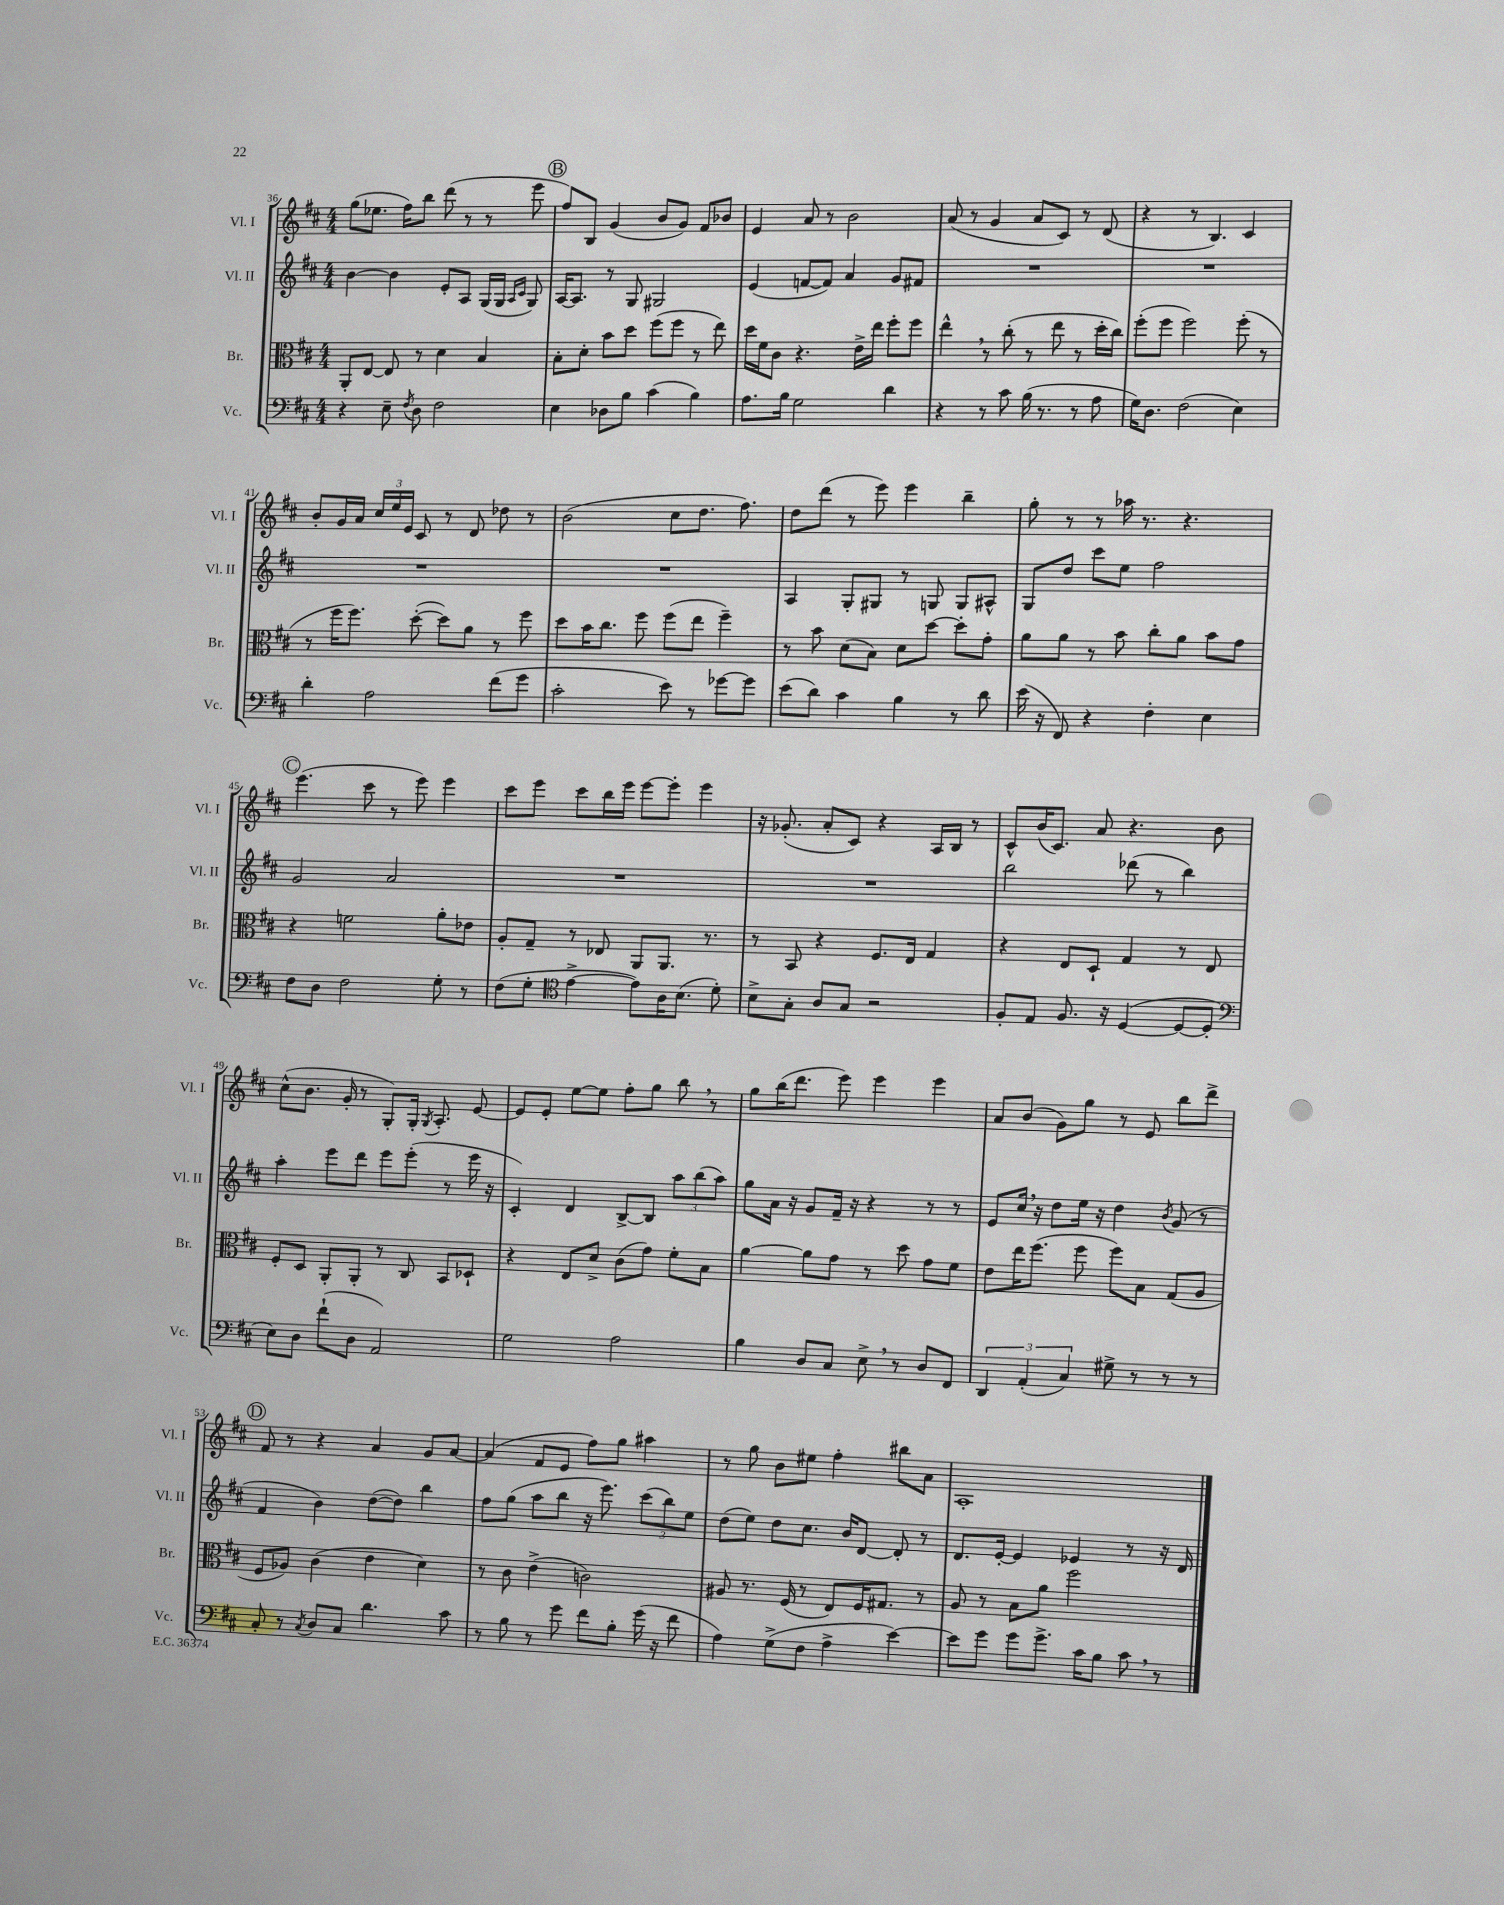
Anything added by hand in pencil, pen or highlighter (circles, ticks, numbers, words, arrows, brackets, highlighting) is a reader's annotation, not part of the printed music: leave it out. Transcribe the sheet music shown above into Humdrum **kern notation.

**kern	**kern	**kern	**kern
*staff4	*staff3	*staff2	*staff1
*clefF4	*clefC3	*clefG2	*clefG2
*k[f#c#]	*k[f#c#]	*k[f#c#]	*k[f#c#]
*M4/4	*M4/4	*M4/4	*M4/4
4r	8AA'/L	[4b\	(8gg\L
.	[8E/J	.	8.ee-\J
8E~\	8E/]	4b\]	.
.	.	.	16ff#\LK)
8qF#/	.	.	.
8D\	8r	.	8bb\J
2F#\	4d\	8e'/L	(8ddd\
.	.	8A/J	8r
.	4B/	(16G/LL	8r
.	.	16G/JJ	.
.	.	16qqA/LL	.
.	.	16qqc#/JJ	.
.	.	8G/)	8eee\
=	=	=	=
4E\	8B'\L	[16A/LK	8ff#/L)
.	.	8.A/]J	.
.	8d'\J	.	8B/J
8D-\L	8b\L	8r	(4g/
8B\J	8dd\J	8G/	.
(4c#\	(8ff#\L	2G#/	8b/L
.	8ff#\J	.	8g/J)
4B\)	8r	.	8f#/L
.	8ee\)	.	8b-/J
=	=	=	=
8.A\L	16dd\LL	(4e/	4e/
.	16f#\J	.	.
.	8c#\J	.	.
16B\Jk	.	.	.
2G\	4.r	[8f/L	8a/
.	.	8f/]J)	8r
.	.	4a/	2b\
.	16e^\LL	.	.
.	16ee\JJ	.	.
4d\	8ff#'\L	8g/L	.
.	8ff#\J	8f#/J	.
=	=	=	=
4r	4ee^^\	1r	(8a/
.	.	.	8r
8r	8r	.	4g/
8c#\	(8cc#'\	.	.
(16B\	8r	.	8a/L
8.r	.	.	.
.	8ee\	.	8c#/J)
8r	8r	.	8r
8A\	16dd'\LL	.	(8d/
.	16cc#\JJ)	.	.
=	=	=	=
16G\LK)	(8ff#'\L	1r	4r
8.D\J	.	.	.
.	8ff#\J	.	.
(2F#\	2ff#\)	.	8r
.	.	.	4.B/)
4E\)	(8ff#'\	.	4c#/
.	8r	.	.
=	=	=	=
4d'\	8r	1r	8b'/L
.	16ff#\LK	.	16g/L
.	8.ff#\J)	.	16a/JJ
2A\	.	.	24cc#/LL
.	.	.	24ee/
.	.	.	24e/JJ
.	([8dd'\	.	8c#/
.	8dd\]L)	.	8r
.	8a\J	.	8d/
(8f#\L	8r	.	8dd-\
8g\J	8ff#\	.	8r
=	=	=	=
2c#'\	8dd\L	1r	(2b\
.	16b\K	.	.
.	8.cc#\J	.	.
.	8ff#\	.	.
8e\)	(8ff#\L	.	8cc#\L
8r	8ee\J	.	8.dd\J
[8g-\L	4ff#~\)	.	.
.	.	.	8.ff#\)
8g-\]J	.	.	.
=	=	=	=
(8e\L	8r	4A/	8dd\L
8d\J)	8b\	.	(8ddd\J
4c#\	(8d\L	8G'/L	8r
.	8B\J)	8G#/J	8eee\)
4B\	8d\L	8r	4eee\
.	[8dd\J	8G/	.
8r	8dd'\]L	8G/L	4bb~\
8d\	8g'\J	8A#^^/J	.
=	=	=	=
(16e\	8a\L	8G/L	8gg'\
16r	.	.	.
8FF#/)	8a\J	8dd/J	8r
4r	8r	8ccc#\L	8r
.	8b\	8ee\J	16aa-\
.	.	.	8.r
4F#'\	8cc#'\L	2ff#\	.
.	8a\J	.	4.r
4E\	8b\L	.	.
.	8g\J	.	.
=	=	=	=
8F#\L	4r	2g/	(4.eee\
8D\J	.	.	.
2F#\	2f\	.	.
.	.	.	8ccc#\
.	.	2a/	8r
.	.	.	8eee\)
8G'\	8a'\L	.	4eee\
8r	8e-\J	.	.
=	=	=	=
(8F#\L	8A'/L	1r	8ccc#\L
8G'\J	8G~/J	.	8eee\J
*clefC4	*	*	*
[4e^\	8r	.	8ccc#\L
.	8E-/	.	16bb\L
.	.	.	16eee\JJ
8e\]L)	8AA/L	.	[8eee\L
16A\K	8.AA/J	.	8eee'\]J
(8.B\J	.	.	.
.	.	.	4eee\
.	8.r	.	.
8d'\)	.	.	.
=	=	=	=
8B^\L	8r	1r	16r
.	.	.	(8.g-'/
8G'\J	8BB/	.	.
8A/L	4r	.	8a'/L
8G/J	.	.	8c#/J)
2r	8.F#/L	.	4r
.	16E/Jk	.	.
.	4G/	.	16A/LL
.	.	.	16B/JJ
.	.	.	8r
=	=	=	=
8F#'/L	4r	2bb\	8c#^^/L
8E/J	.	.	(16b/K
.	.	.	8.c#/J)
8.F#/	8E/L	.	.
.	8D`/J	.	8a/
16r	.	.	.
([4D/	4G/	(8ddd-\	4.r
.	.	8r	.
8D/_L	8r	4bb\)	.
8D'/]J	8E/	.	8b\
=	=	=	=
*clefF4	*	*	*
8E\L)	8F#'/L	4aa'\	(8cc#^^\L
8D\J	8D/J	.	8.b\J
(8f#`\L	8AA'/L	8eee\L	.
.	.	.	16g'/
8D\J	8AA'/J	8ddd\J	8r
2AA/)	8r	8eee\L	8G'/L)
.	8C#/	(8eee'\J	16G'/Jk
.	.	.	8qG/
.	.	.	8.A'/
.	8BB/L	8r	.
.	8D-`/J	16eee\	[8e/
.	.	16r	.
=	=	=	=
2G\	4r	4c#'/)	8e/]L
.	.	.	8e'/J
.	8E/L	4d/	[8ee\L
.	8d^/J	.	8ee\]J
2A\	(8c#\L	[8B^/L	8ff#'\L
.	8g\J)	8B/]J	8gg\J
.	8f#'\L	12aa\L	8bb\
.	.	(12bb\	.
.	8B\J	.	8r
.	.	12aa\J)	.
=	=	=	=
4B\	[4a\	8gg\L	8gg\L
.	.	16a\Jk	(16bb\K
.	.	16r	8.ddd\J
8D/L	8a\]L	8g/L	.
8C#/J	8g\J	16f#~/Jk	8eee\)
.	.	16r	.
8E^\	8r	4r	4eee\
8r	8dd\	.	.
8D/L	8g\L	8r	4eee\
8FF#/J	8f#\J	8r	.
=	=	=	=
6DD/	8e\L	8e/L	8a/L
.	16ee\K	16cc#/Jk	(8b/J
(6AA'/	.	.	.
.	(8.ff#\J	16r	.
.	.	8dd\L	8g\L)
6C#/)	.	.	.
.	8ff#\	16ee\Jk	8gg\J
.	.	16r	.
8G#^\	8ff#\L)	4dd\	8r
8r	8B\J	.	8e/
.	.	8qb/	.
8r	(8G/L	(8g/	8bb\L
8r	8A/J	8r	8ddd^\J
=	=	=	=
8C#'/	8F#/L	4f#/	8f#/
8r	8A-/J)	.	8r
8qC#/	.	.	.
8D/L	(4c#\	4b\)	4r
8C#/J	.	.	.
4.d\	4e\	([8dd\L	4a/
.	.	8dd\]J)	.
.	4d\)	4bb\	8g/L
8c#\	.	.	[8a/J
=	=	=	=
8r	8r	8ff#\L	(4a/]
8B\	8c#\	(8gg\J	.
8r	(4e^\	8aa\L	8f#/L
8g\	.	8bb\J	8e/J
8f#\L	2c\)	16r	8ff#\L)
.	.	8.eee\)	.
8B'\J	.	.	8gg\J
(16g\	.	(12ccc#\L	4aa#\
16r	.	.	.
.	.	12bb\)	.
8f#\	.	.	.
.	.	12ee\J	.
=	=	=	=
4A\)	8A#/	(8dd\L	8r
.	8.r	8ee\J)	8gg\
(8G^\L	.	8dd\L	8b\L
.	(16F#/	.	.
8F#\J	8r	8.cc#\J	8ee#\J
4A^\	8E/L)	.	4ff#'\
.	.	16b/LK	.
.	16F#/K	[8d/J	.
.	8.G#/J	.	.
[4e\)	.	8d'/]	8bb#\L
.	8r	8r	8a\J
=	=	=	=
8e\]L	8A/	8.d/L	1A'
8g\J	8r	.	.
.	.	[16e'/Jk	.
8g\L	8B\L	4e/]	.
8.g^\J	8a\J	.	.
.	2ff#\	4e-/	.
16c#\LK	.	.	.
8B\J	.	.	.
8c#\	.	8r	.
8r	.	16r	.
.	.	16d/	.
==	==	==	==
*-	*-	*-	*-
